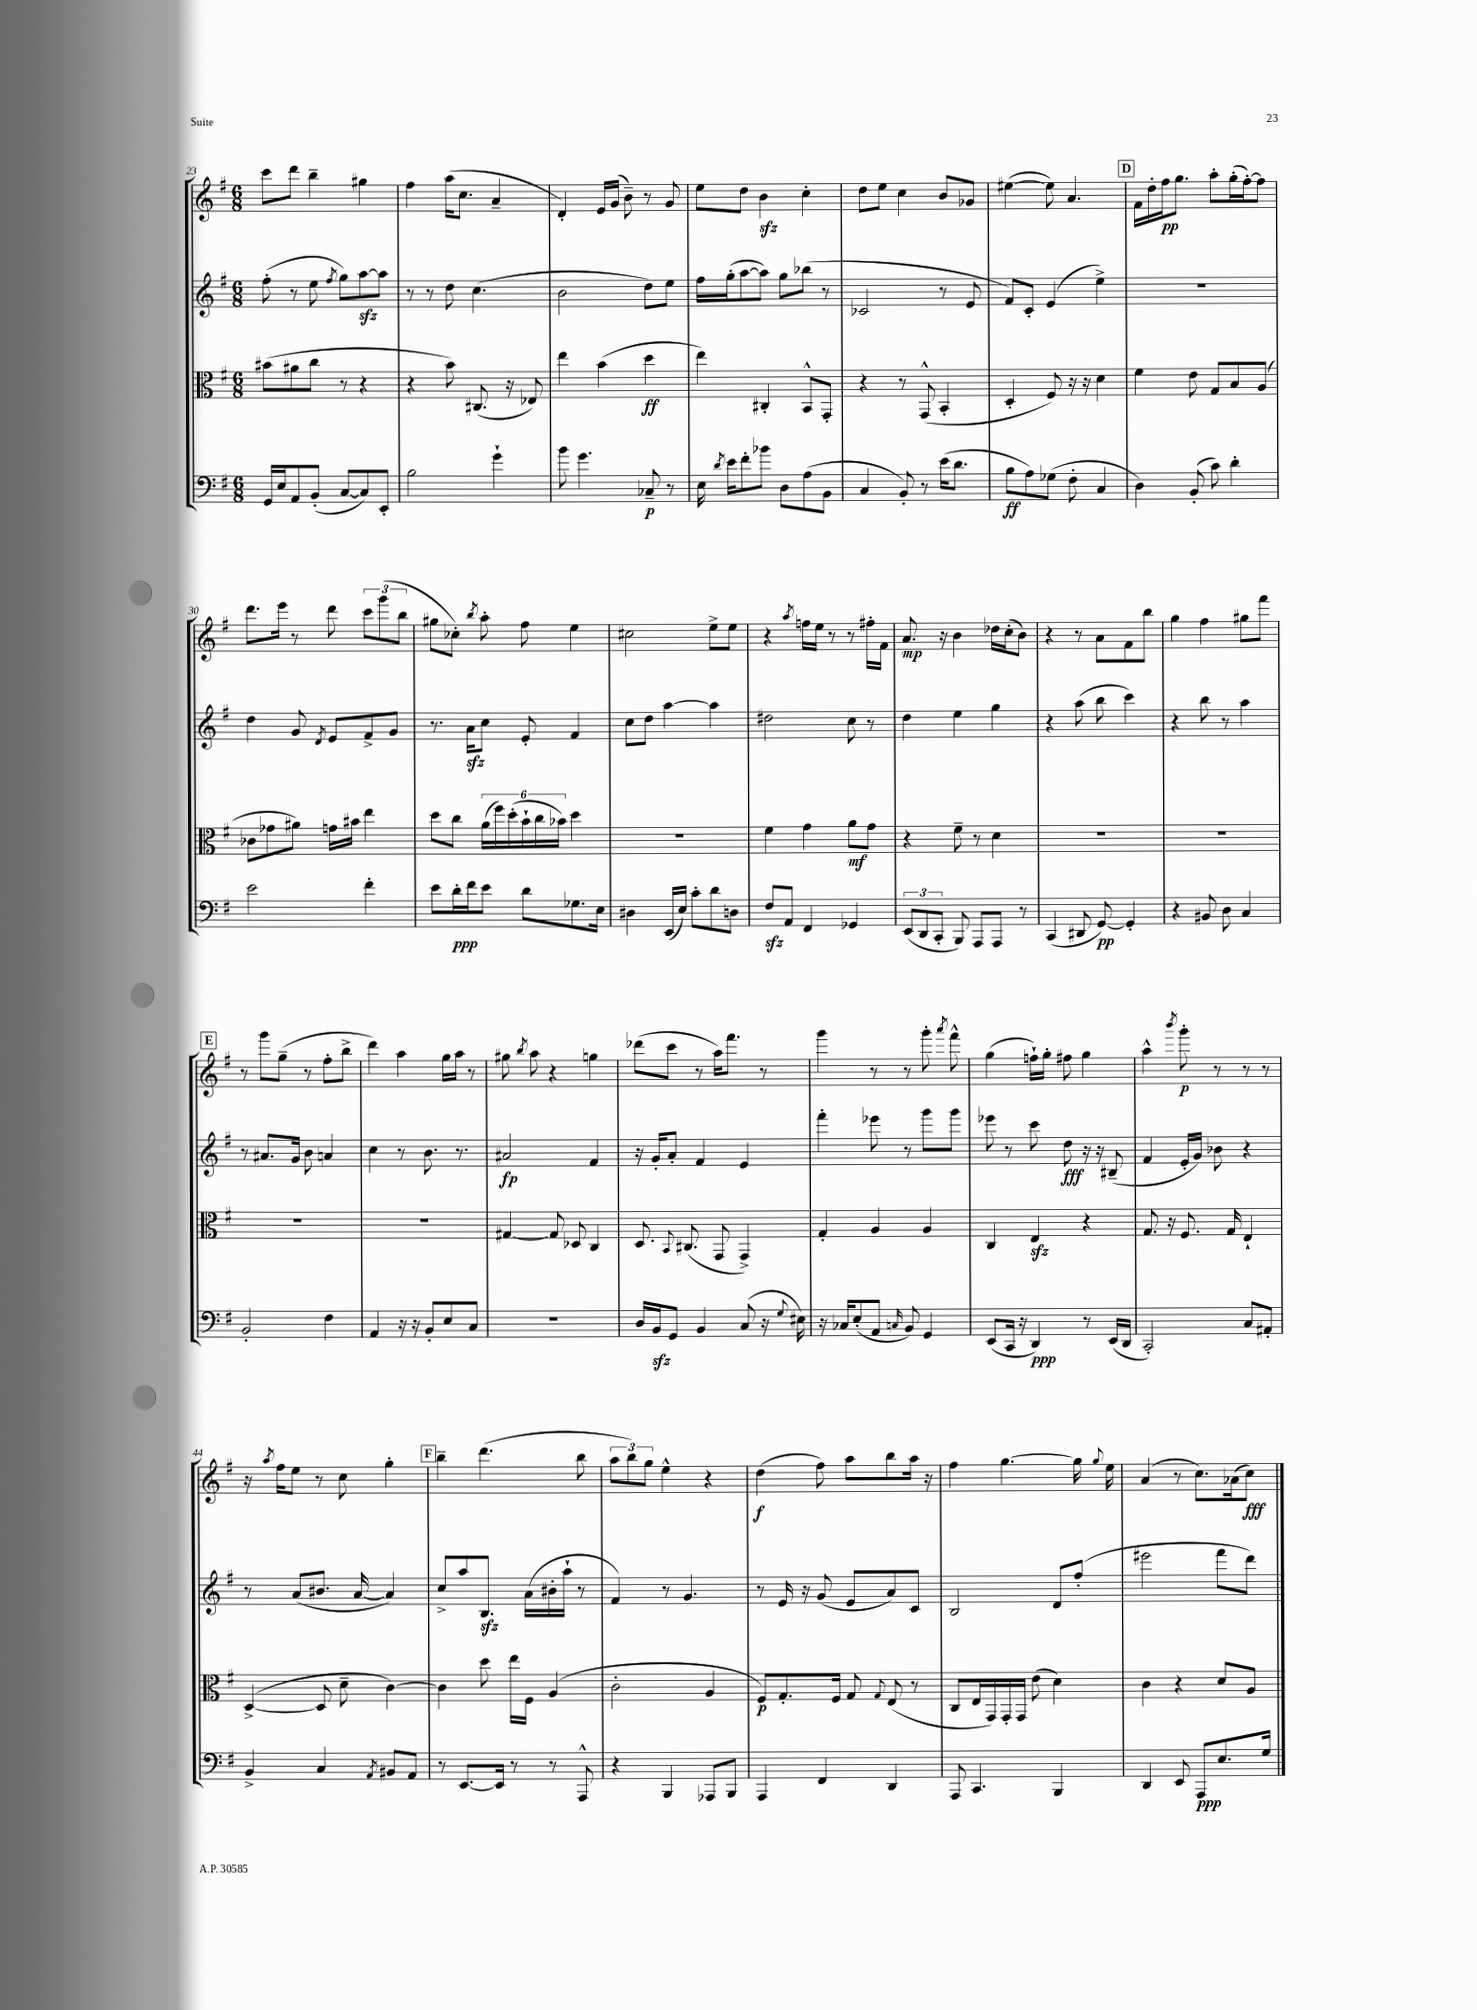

**kern	**kern	**kern	**kern
*staff4	*staff3	*staff2	*staff1
*clefF4	*clefC3	*clefG2	*clefG2
*k[f#]	*k[f#]	*k[f#]	*k[f#]
*M6/8	*M6/8	*M6/8	*M6/8
16GG	(8b#	(8ff#'	8ccc
16E	.	.	.
8AA	8a#	8r	8ddd
(8BB'	8cc	8ee	4bb~
.	.	8qff#	.
[8C	8r	8gg)	.
8C])	4r	[8aa	4gg#
8EE'	.	8aa]	.
=	=	=	=
2B	4r	8r	4ff#
.	.	8r	.
.	8b)	8dd	(16aa
.	.	.	8.cc
.	(8.C#	(4.cc	.
4g`	.	.	4a~
.	16r	.	.
.	8E-)	.	.
=	=	=	=
8b	4ee	2b	4d')
4.g	.	.	.
.	(4b	.	16e
.	.	.	(16g
.	.	.	8b~)
8C-~	4dd	8dd)	8r
8r	.	8ee	8g
=	=	=	=
16E	4ee)	16ff#	8ee
8qd	.	.	.
16e	.	(16gg'	.
8f#'	.	[8aa	8dd
8b-	4C#'	8aa])	4b
8D	.	8gg	.
(8A	8BB^^	(8bb-	4cc'
8BB	8GG'	8r	.
=	=	=	=
4C	4r	2c-	8dd
.	.	.	8ee
8BB')	8r	.	4cc
8r	(8GG^^	.	.
(16e	4BB'	8r	8b
8.d	.	.	.
.	.	8e	8g-
=	=	=	=
8B	4D'	8f#)	([4ee#
8A)	.	8c'	.
(8G-	8F#)	(4e	8ee#])
8F#'	16r	.	4.a
.	16r	.	.
4C	4d	4ee^)	.
=	=	=	=
4D)	4f#	2.r	16f#
.	.	.	16dd'
.	.	.	16ff#
.	.	.	8.gg
(8BB'	8e	.	.
8c)	8G	.	8aa'
4d'	8B	.	(16gg'
.	.	.	[16ff#')
.	(8A	.	8ff#]
=	=	=	=
2e	8c-	4dd	8.ddd
.	8g-	.	.
.	.	.	16eee
.	8a#)	8g	8r
.	.	8qd	.
.	16g	8e	8ddd
.	16b#	.	.
4f#'	4ee	8f#^	12ccc
.	.	.	(12ggg
.	.	8g	.
.	.	.	12bb
=	=	=	=
8e	8dd	8.r	8gg#
16d'	8cc	.	8cc-')
16f#	.	16a	.
.	.	.	8qbb
8e	(24a	8cc	8aa'
.	24ff#)	.	.
.	(24dd'	.	.
8d	24b`	8e'	8ff#
.	24cc	.	.
.	24b-)	.	.
8.G-	4dd	4f#	4ee
16E	.	.	.
=	=	=	=
4D#	2.r	8cc	2cc#
.	.	8dd	.
(16EE	.	[4aa	.
16E)	.	.	.
8c'	.	.	.
8d	.	4aa]	8ee^
8D	.	.	8ee
=	=	=	=
8F#	4f#	2dd#	4r
8AA	.	.	.
.	.	.	8qaa
4FF#	4g	.	16ff
.	.	.	16ee
.	.	.	8r
4GG-	8a	8cc	8r
.	8g	8r	16ff#'
.	.	.	16f#
=	=	=	=
(12EE	4r	4dd	8.a
12DD	.	.	.
12CC'	.	.	.
.	.	.	16r
8BBB)	8f#~	4ee	4b
8AAA	8r	.	.
8AAA	4d	4gg	16dd-
.	.	.	(16cc'
8r	.	.	8b)
=	=	=	=
(4CC	2.r	4r	4r
8DD#	.	(8aa	8r
[8GG)	.	8bb	8a
4GG']	.	4ccc)	8f#
.	.	.	8bb
=	=	=	=
4r	2.r	4r	4gg
8BB#	.	8bb	4ff#
8D	.	8r	.
4C	.	4aa	8gg#
.	.	.	8fff#
=	=	=	=
2BB'	2.r	8r	8r
.	.	8.a#	8ggg
.	.	.	(8gg~
.	.	16g	.
.	.	8b	8r
4F#	.	4a	8ff#'
.	.	.	8bb^
=	=	=	=
4AA	2.r	4cc	4ddd)
16r	.	8r	4aa
16r	.	.	.
8BB'	.	8.b	.
8E	.	.	16gg
.	.	8.r	16aa
8C	.	.	8r
=	=	=	=
2.r	[4G#	2a#	8gg#
.	.	.	8qbb
.	.	.	8aa
.	8G#]	.	4r
.	8D-	.	.
.	4C	4f#	4gg
=	=	=	=
16D	8.D	16r	(8ddd-
16BB	.	16g'	.
8GG	.	8a'	8ccc
.	8qqBB	.	.
.	(8.C#	.	.
4BB	.	4f#	8r
.	8GG	.	16aa)
.	.	.	8.fff#
(8C	4GG^)	4e	.
16r	.	.	8r
8qqG	.	.	.
16E#)	.	.	.
=	=	=	=
16r	4G'	4fff#'	4ggg
16C-	.	.	.
(8E'	.	.	.
8AA	4A	8eee-	8r
16qqC	.	.	.
8BB)	.	8r	8r
4GG	4A	8ggg	8ggg'
.	.	.	8qaaa
.	.	8ggg	8fff#^^
=	=	=	=
(8EE	4C	8eee-	(4gg
16CC	.	8r	.
16r	.	.	.
4DD)	4E	8ccc	16ff`)
.	.	.	16gg'
.	.	8dd	8ff#
8r	4r	16r	4gg
.	.	16r	.
(16EE	.	(8B#~	.
16DD	.	.	.
=	=	=	=
2CC')	8.G	4f#	4aa^^
.	16r	.	.
.	.	.	8qbbb
.	8.F#	16e'	8ggg'
.	.	16g)	.
.	.	8b-	8r
.	16G	.	.
8C	4E`	4r	8r
8AA#'	.	.	8r
=	=	=	=
4BB^	([4D^	8r	16r
.	.	.	8qaa
.	.	.	16ff#
.	.	(8a	8ee
4C	8D]	8.b#	8r
.	8d~	.	8cc
.	.	[16a	.
8qAA	.	.	.
8BB#	[4c)	4a])	4gg'
8AA	.	.	.
=	=	=	=
8r	4c]	8cc^	4bb~
[8.EE	.	8aa	.
.	8dd	8.B	(4.ddd
16EE]	.	.	.
8r	16ee	.	.
.	16F#	(16a	.
8r	(4A	16b#'	.
.	.	16aa`	.
8AAA^^	.	8r	8bb
=	=	=	=
4r	2c'	4f#)	12aa
.	.	.	12bb)
.	.	.	12gg
4BBB	.	8r	4ee^^
.	.	4.g	.
8AAA-	4A	.	4r
8BBB	.	.	.
=	=	=	=
4AAA	8F#)	8r	(4dd
.	8.G'	16e	.
.	.	16r	.
4FF#	.	(8g	8ff#)
.	16F#	.	.
.	8G	8e	8aa
.	8qqG	.	.
4DD	(8E	8a)	8bb
.	8r	8c	16aa
.	.	.	16r
=	=	=	=
8AAA	8C	2B	4ff#
4.CC	16E	.	.
.	16GG)	.	.
.	16GG'	.	[4.gg
.	16GG	.	.
.	(8e	.	.
4BBB	4d)	8d	.
.	.	(8ff#'	16gg]
.	.	.	8qqgg
.	.	.	16ee
=	=	=	=
4DD	4c	2eee#	(4a
8EE	4r	.	8r
8AAA	.	.	8.cc)
8.E	8d	8fff#	.
.	.	.	(16a-
.	8A	8ddd)	8cc)
16G	.	.	.
==	==	==	==
*-	*-	*-	*-
